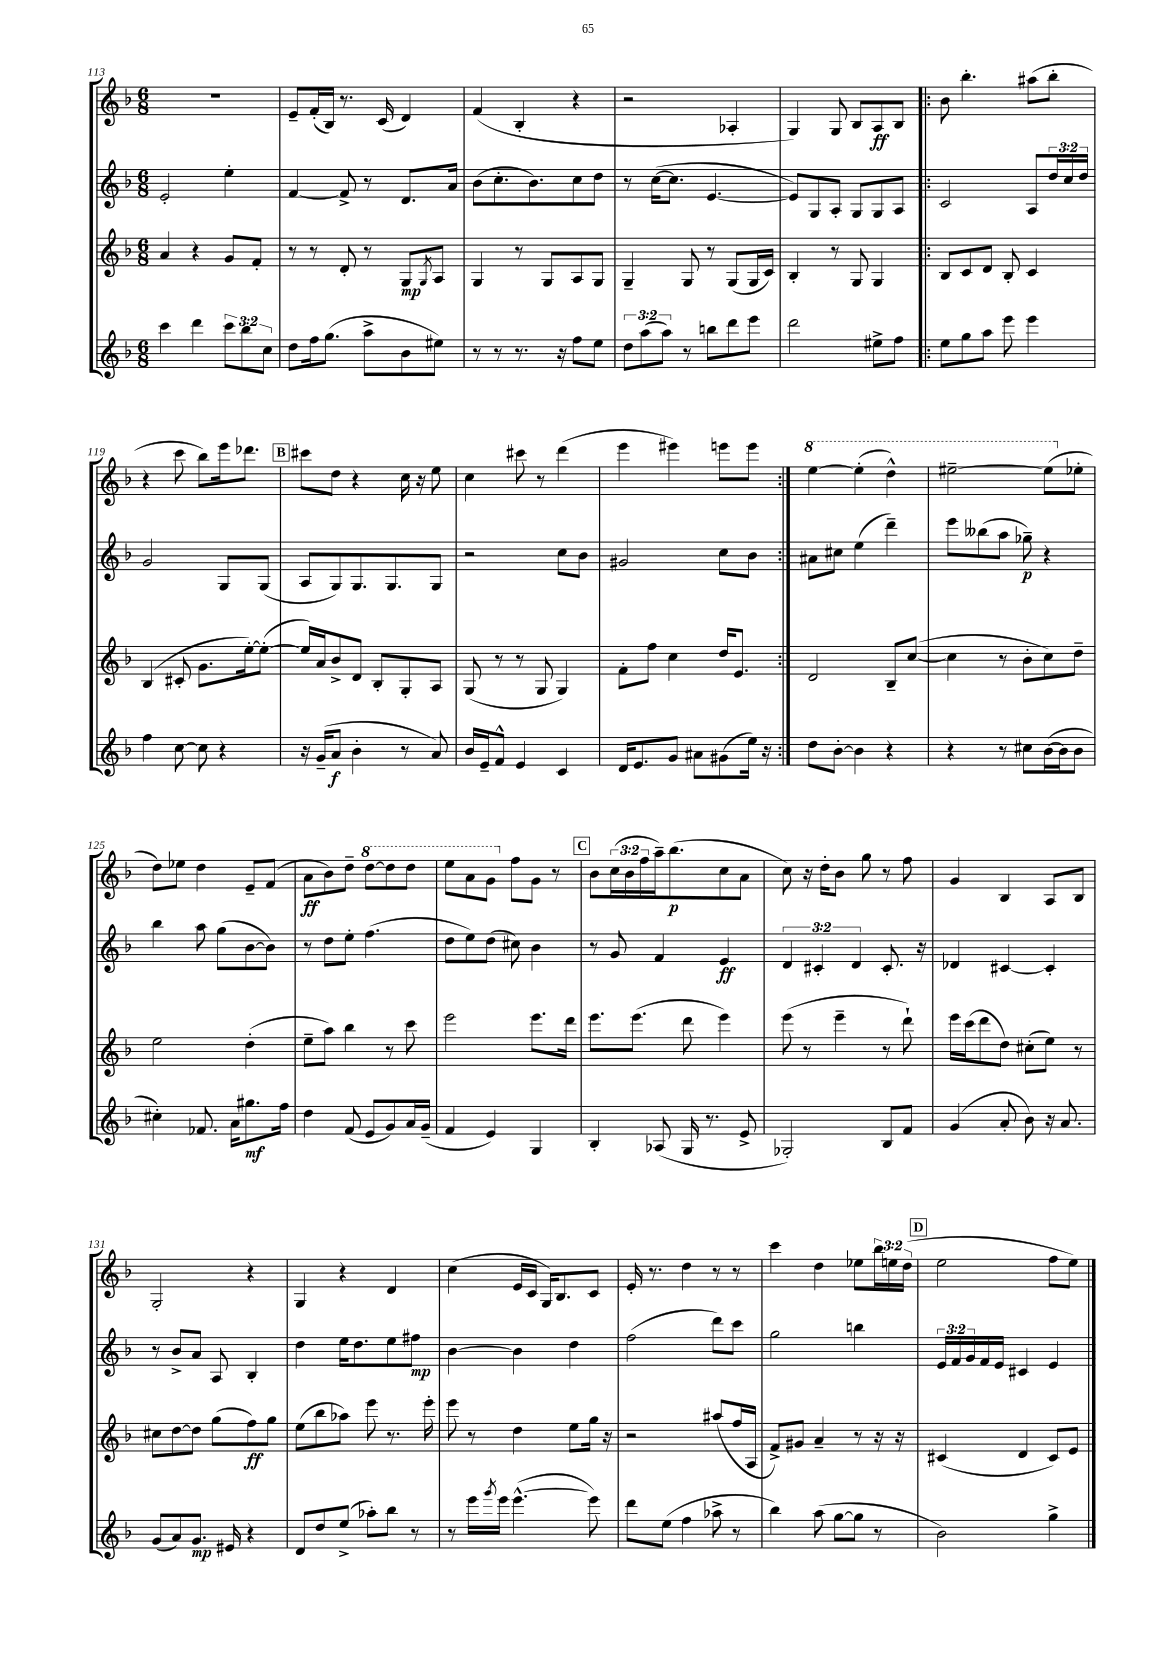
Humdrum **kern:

**kern	**dynam	**kern	**dynam	**kern	**dynam	**kern	**dynam
*part4	*part4	*part3	*part3	*part2	*part2	*part1	*part1
*staff4	*staff4	*staff3	*staff3	*staff2	*staff2	*staff1	*staff1
*clefG2	*	*clefG2	*	*clefG2	*	*clefG2	*
*k[b-]	*	*k[b-]	*	*k[b-]	*	*k[b-]	*
*M6/8	*	*M6/8	*	*M6/8	*	*M6/8	*
=113	=113	=113	=113	=113	=113	=113	=113
4ccc\	.	4a/	.	2e'/	.	2.r	.
4ddd\	.	4r	.	.	.	.	.
12ccc\L	.	8g/L	.	4ee'\	.	.	.
12bb-\	.	.	.	.	.	.	.
.	.	8f'/J	.	.	.	.	.
12cc\J	.	.	.	.	.	.	.
=114	=114	=114	=114	=114	=114	=114	=114
8dd\L	.	8r	.	[4f/	.	8e~/L	.
16ff\k	.	8r	.	.	.	(16f'/L	.
(8.gg\J	.	.	.	.	.	16B-/JJ)	.
.	.	8d'/	.	8f^/]	.	8.r	.
8aa^\L	.	8r	.	8r	.	.	.
.	.	.	.	.	.	(16c/	.
8b-\	.	8G/L	mp	8.d/L	.	4d/)	.
.	.	8qG/	.	.	.	.	.
8ee#X\J)	.	8A/J	.	.	.	.	.
.	.	.	.	16a/Jk	.	.	.
=115	=115	=115	=115	=115	=115	=115	=115
8r	.	4G/	.	(8b-\L	.	(4f/	.
8r	.	.	.	8.cc'\	.	.	.
8.r	.	8r	.	.	.	4B-'/	.
.	.	.	.	8.b-\)	.	.	.
.	.	8G/L	.	.	.	.	.
16r	.	.	.	.	.	.	.
8ff\L	.	8A/	.	8cc\	.	4r	.
8ee\J	.	8G/J	.	8dd\J	.	.	.
=116	=116	=116	=116	=116	=116	=116	=116
12dd\L	.	4G~/	.	8r	.	2r	.
(12aa\	.	.	.	.	.	.	.
.	.	.	.	([16cc\KL	.	.	.
12aa\J)	.	.	.	.	.	.	.
.	.	.	.	8.cc\J]	.	.	.
8r	.	8G/	.	.	.	.	.
8bbn\L	.	8r	.	[4.e/	.	.	.
8ddd\	.	(8G/L	.	.	.	4A-X'/	.
8eee\J	.	16G/L	.	.	.	.	.
.	.	16c/JJ)	.	.	.	.	.
=117	=117	=117	=117	=117	=117	=117	=117
2ddd\	.	4B-'/	.	8e/L])	.	4G/)	.
.	.	.	.	8G/	.	.	.
.	.	8r	.	8A'/J	.	8G/	.
.	.	8G/	.	8G/L	.	8B-/L	.
8ee#X^\L	.	4G/	.	8G/	.	8A/	ff
8ff\J	.	.	.	8A/J	.	8B-/J	.
=118!|:	=118!|:	=118!|:	=118!|:	=118!|:	=118!|:	=118!|:	=118!|:
8ee\L	.	8B-/L	.	2c/	.	8b-\	.
8gg\	.	8c/	.	.	.	4.bb-'\	.
8aa\J	.	8d/J	.	.	.	.	.
8eee\	.	8B-'/	.	.	.	.	.
4eee\	.	4c/	.	8A/L	.	(8aa#X\L	.
.	.	.	.	24dd/L	.	8bb-'\J	.
.	.	.	.	24cc/	.	.	.
.	.	.	.	24dd/JJ	.	.	.
!!LO:LB:g=z
=119	=119	=119	=119	=119	=119	=119	=119
4ff\	.	(4B-/	.	2g/	.	4r	.
[8cc\	.	8c#X'/	.	.	.	8ccc\	.
8cc\]	.	8.g\L	.	.	.	8bb-\L)	.
4r	.	.	.	8G/L	.	16eee\k	.
.	.	[16ee'\k)	.	.	.	8.ddd-X\J	.
.	.	(8ee'\J_	.	(8G/J	.	.	.
!!LO:REH:place=s1:t=B
=120	=120	=120	=120	=120	=120	=120	=120
16r	.	16ee/LL])	.	8A/L	.	8ccc#X\L	.
(16g~/KL	.	16a/J	.	.	.	.	.
8a/J	f	8b-^/	.	8G/)	.	8dd\J	.
4b-'\	.	8d/J	.	8.G/	.	4r	.
.	.	8B-'/L	.	.	.	.	.
.	.	.	.	8.G/	.	.	.
8r	.	8G'/	.	.	.	16cc\	.
.	.	.	.	.	.	16r	.
8a/)	.	8A/J	.	8G/J	.	8ee\	.
=121	=121	=121	=121	=121	=121	=121	=121
16b-/LL	.	(8G/	.	2r	.	4cc\	.
16e~/J	.	.	.	.	.	.	.
8f^^/J	.	8r	.	.	.	.	.
4e/	.	8r	.	.	.	8ccc#X\	.
.	.	8G/	.	.	.	8r	.
4c/	.	4G/)	.	8cc\L	.	(4ddd\	.
.	.	.	.	8b-\J	.	.	.
=122	=122	=122	=122	=122	=122	=122	=122
16d/KL	.	8f'\L	.	2g#X/	.	4eee\	.
8.e/	.	.	.	.	.	.	.
.	.	8ff\J	.	.	.	.	.
8g/J	.	4cc\	.	.	.	4eee#X\)	.
8a#X\L	.	.	.	.	.	.	.
(8g#X\	.	16dd/KL	.	8cc\L	.	8eeen\L	.
.	.	8.e/J	.	.	.	.	.
16ee\Jk)	.	.	.	8b-\J	.	8eee\J	.
16r	.	.	.	.	.	.	.
=123:|!	=123:|!	=123:|!	=123:|!	=123:|!	=123:|!	=123:|!	=123:|!
*	*	*	*	*	*	*8va	*
8dd\L	.	2d/	.	8a#X\L	.	[4eee\	.
[8b-'\J	.	.	.	8cc#X\J	.	.	.
4b-\]	.	.	.	(4ee\	.	(4eee'\]	.
4r	.	8B-~/L	.	4ddd~\)	.	4ddd^^\)	.
.	.	([8cc/J	.	.	.	.	.
=124	=124	=124	=124	=124	=124	=124	=124
4r	.	4cc\]	.	8eee\L	.	[2eee#X~\	.
.	.	.	.	(8bb--X\	.	.	.
8r	.	8r	.	8aa\J	.	.	.
8cc#X\L	.	8b-'\L	.	8gg-X~\)	p	.	.
([16b-\L	.	8cc\)	.	4r	.	(8eee#\L]	.
16b-\J]	.	.	.	.	.	.	.
*	*	*	*	*	*	*X8va	*
8b-\J	.	8dd~\J	.	.	.	8ee-X'\J	.
!!LO:LB:g=z
=125	=125	=125	=125	=125	=125	=125	=125
4cc#X'\)	.	2ee\	.	4bb-\	.	8dd\L)	.
.	.	.	.	.	.	8ee-X\J	.
8.f-X/	.	.	.	8aa\	.	4dd\	.
.	.	.	.	(8gg\L	.	.	.
16a\KL	.	.	.	.	.	.	.
8.gg#X\	mf	(4dd'\	.	[8b-\	.	8e~/L	.
.	.	.	.	8b-\J])	.	(8f/J	.
16ff\Jk	.	.	.	.	.	.	.
=126	=126	=126	=126	=126	=126	=126	=126
4dd\	.	8ee~\L	.	8r	.	8a\L	ff
.	.	8aa\J)	.	8dd\L	.	8b-\)	.
(8f/	.	4bb-\	.	8ee'\J	.	8dd~\J	.
*	*	*	*	*	*	*8va	*
8e/L	.	.	.	(4.ff\	.	[8ddd\L	.
8g/)	.	8r	.	.	.	8ddd\]	.
16a/L	.	8ccc\	.	.	.	8ddd\J	.
(16g~/JJ	.	.	.	.	.	.	.
=127	=127	=127	=127	=127	=127	=127	=127
4f/	.	2eee\	.	8dd\L	.	8eee\L	.
.	.	.	.	8ee\)	.	8aa\	.
4e/)	.	.	.	(8dd\J	.	8gg\J	.
*	*	*	*	*	*	*X8va	*
.	.	.	.	8cc#X\)	.	8ff\L	.
4G/	.	8.eee\L	.	4b-\	.	8g\J	.
.	.	.	.	.	.	8r	.
.	.	16ddd\Jk	.	.	.	.	.
!!LO:REH:place=s1:t=C
=128	=128	=128	=128	=128	=128	=128	=128
4B-'/	.	8.eee\L	.	8r	.	8b-\L	.
.	.	.	.	8g/	.	(24cc\L	.
.	.	.	.	.	.	24b-\	.
.	.	(8.eee\J	.	.	.	.	.
.	.	.	.	.	.	24ff\	.
(8A-X/	.	.	.	4f/	.	16aa~\J)	.
.	.	.	.	.	.	(8.bb-\	p
16G/	.	8ddd\	.	.	.	.	.
8.r	.	.	.	.	.	.	.
.	.	4eee\)	.	4e/	ff	8cc\	.
8e^/	.	.	.	.	.	8a\J	.
=129	=129	=129	=129	=129	=129	=129	=129
2G-X'/)	.	(8eee\	.	6d/	.	8cc\)	.
.	.	8r	.	.	.	16r	.
.	.	.	.	6c#X'/	.	.	.
.	.	.	.	.	.	16dd'\KL	.
.	.	4eee~\	.	.	.	8b-\J	.
.	.	.	.	6d/	.	.	.
.	.	.	.	.	.	8gg\	.
8B-/L	.	8r	.	8.c#'/	.	8r	.
8f/J	.	8ddd`\)	.	.	.	8ff\	.
.	.	.	.	16r	.	.	.
=130	=130	=130	=130	=130	=130	=130	=130
(4g/	.	16eee\LL	.	4d-X/	.	4g/	.
.	.	(16ccc\J	.	.	.	.	.
.	.	8ddd\	.	.	.	.	.
8a'/	.	8dd\J)	.	[4c#X/	.	4B-/	.
8b-\)	.	(8cc#X'\L	.	.	.	.	.
16r	.	8ee\J)	.	4c#'/]	.	8A/L	.
8.a/	.	.	.	.	.	.	.
.	.	8r	.	.	.	8B-/J	.
!!LO:LB:g=z
=131	=131	=131	=131	=131	=131	=131	=131
(8g/L	.	8cc#X\L	.	8r	.	2G'/	.
8a/)	.	[8dd\	.	8b-^/L	.	.	.
8.g/J	mp	8dd\J]	.	8a/J	.	.	.
.	.	(8gg\L	.	8A/	.	.	.
16e#X/	.	.	.	.	.	.	.
4r	.	8ff\)	ff	4B-'/	.	4r	.
.	.	8gg\J	.	.	.	.	.
=132	=132	=132	=132	=132	=132	=132	=132
8d/L	.	(8ee\L	.	4dd\	.	4G/	.
8dd/	.	8bb-\	.	.	.	.	.
(8ee^/J	.	8aa-X\J)	.	16ee\KL	.	4r	.
.	.	.	.	8.dd\	.	.	.
8aa-X'\L)	.	8eee\	.	.	.	.	.
8bb-\J	.	8.r	.	8ee\	.	4d/	.
8r	.	.	.	8ff#X\J	mp	.	.
.	.	16eee'\	.	.	.	.	.
=133	=133	=133	=133	=133	=133	=133	=133
8r	.	8eee\	.	[4b-\	.	(4cc\	.
16eee\LL	.	8r	.	.	.	.	.
8qggg/	.	.	.	.	.	.	.
16eee\JJ	.	.	.	.	.	.	.
([4.eee^^\	.	4dd\	.	4b-\]	.	16e/LL	.
.	.	.	.	.	.	16c/JJ	.
.	.	.	.	.	.	16G/KL)	.
.	.	.	.	.	.	8.B-/	.
.	.	8ee\L	.	4dd\	.	.	.
8eee\])	.	16gg\Jk	.	.	.	8c/J	.
.	.	16r	.	.	.	.	.
=134	=134	=134	=134	=134	=134	=134	=134
8ddd\L	.	2r	.	(2ff\	.	16e'/	.
.	.	.	.	.	.	8.r	.
(8ee\J	.	.	.	.	.	.	.
4ff\	.	.	.	.	.	4dd\	.
8aa-X^\	.	(8aa#X/L	.	8ddd\L)	.	8r	.
8r	.	16ff/L	.	8ccc\J	.	8r	.
.	.	16A/JJ	.	.	.	.	.
=135	=135	=135	=135	=135	=135	=135	=135
4bb-\)	.	8f^/L)	.	2gg\	.	4ccc\	.
.	.	8g#X/J	.	.	.	.	.
(8aa\	.	4a~/	.	.	.	4dd\	.
[8gg\L	.	.	.	.	.	.	.
8gg\J]	.	8r	.	4bbn\	.	8ee-X\L	.
8r	.	16r	.	.	.	24bb-\L	.
.	.	.	.	.	.	24een\	.
.	.	16r	.	.	.	.	.
.	.	.	.	.	.	(24dd\JJ	.
!!LO:REH:place=s1:t=D
=136	=136	=136	=136	=136	=136	=136	=136
2b-\)	.	(4c#X/	.	24e/LL	.	2ee\	.
.	.	.	.	24f/	.	.	.
.	.	.	.	24g/	.	.	.
.	.	.	.	16f/	.	.	.
.	.	.	.	16e/JJ	.	.	.
.	.	4d/	.	4c#X/	.	.	.
4gg^\	.	8c#/L)	.	4e/	.	8ff\L	.
.	.	8e/J	.	.	.	8ee\J)	.
==	==	==	==	==	==	==	==
*-	*-	*-	*-	*-	*-	*-	*-
